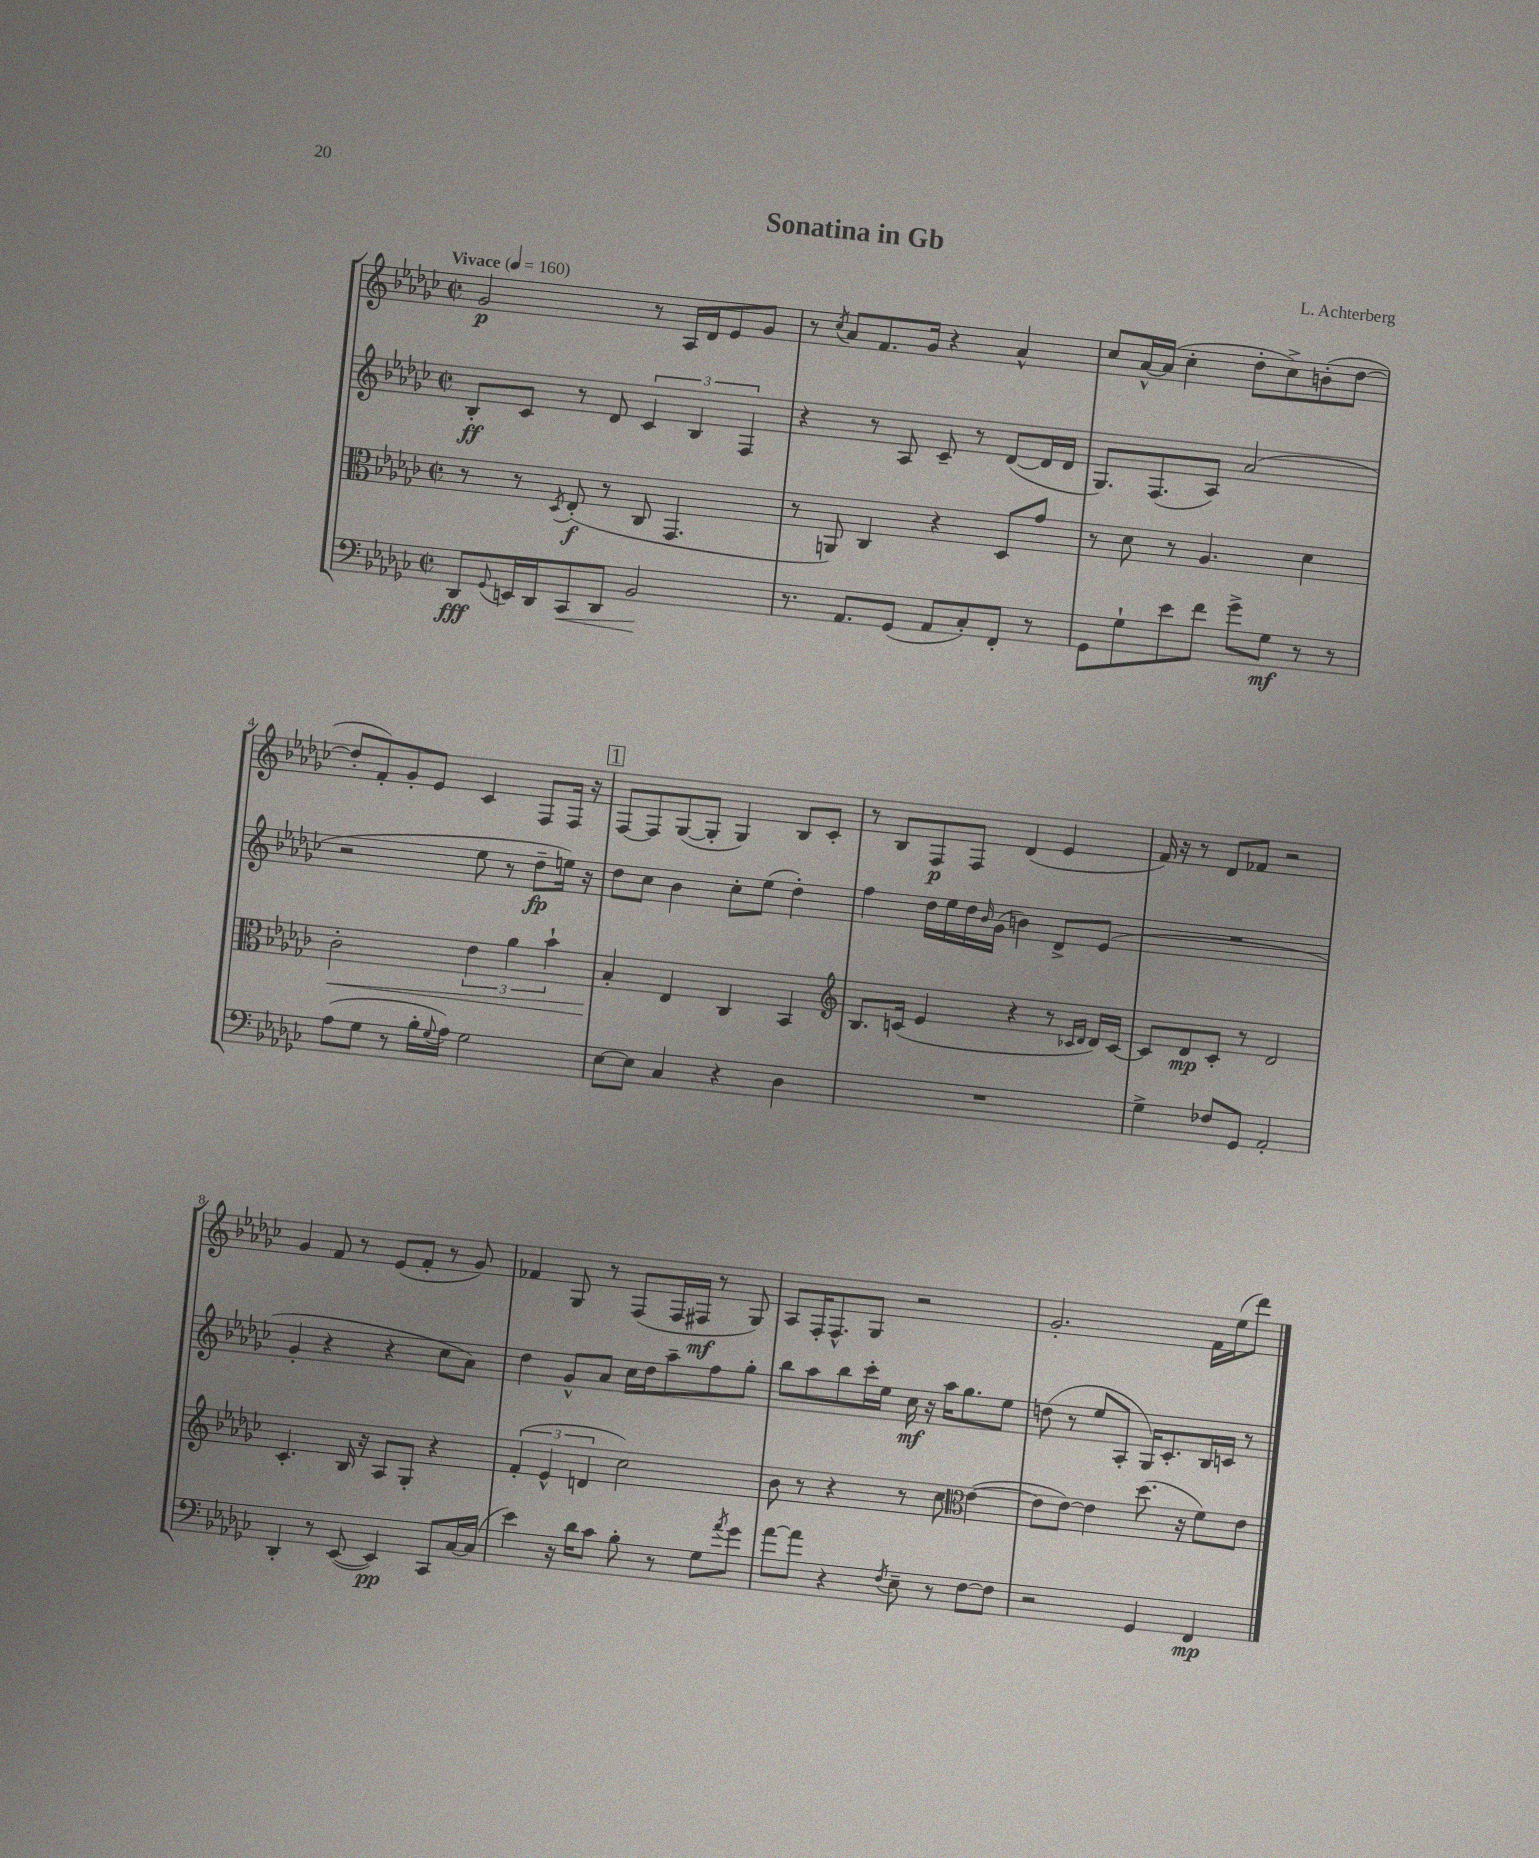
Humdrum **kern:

**kern	**kern	**kern	**kern
*staff4	*staff3	*staff2	*staff1
*clefF4	*clefC3	*clefG2	*clefG2
*k[b-e-a-d-g-c-]	*k[b-e-a-d-g-c-]	*k[b-e-a-d-g-c-]	*k[b-e-a-d-g-c-]
*M2/2	*M2/2	*M2/2	*M2/2
*met(c|)	*met(c|)	*met(c|)	*met(c|)
*MM160	*MM160	*MM160	*MM160
8DD-	8r	8B-'	2g-
8qqGG-	.	.	.
16EE	8r	8c-	.
16DD-	.	.	.
.	8qD-	.	.
8CC-	(8E-'	8r	.
8DD-	8r	8d-	.
2BB-	8C-	6c-	8r
.	4.GG-	.	16A-
.	.	6B-	.
.	.	.	16d-
.	.	.	8e-
.	.	6F	.
.	.	.	8g-
=	=	=	=
8.r	8r	4r	8r
.	.	.	8qcc-
.	8AA)	.	8a-
8.AA-	.	.	.
.	4C-	8r	8.f
(8GG-	.	8A-	.
.	.	.	16g-
8AA-	4r	8c-~	4r
8C-')	.	8r	.
8FF'	8D-	([8d-	4a-^^
8r	8g-	16d-]	.
.	.	16d-	.
=	=	=	=
8GG-	8r	8.G-)	8cc-
8G-`	8d-	.	[16a-^^
.	.	(8.F	(16a-]
8e-	8r	.	4cc-'
8f	4.A-	8A-)	.
8g-^	.	(2a-	8dd-'
8G-	.	.	8cc-^)
8r	4d-	.	(8b'
8r	.	.	[8dd-
=	=	=	=
(8A-	2c-'	2r	8dd-']
8G-	.	.	8f')
8r	.	.	8g-'
16B-'	.	.	8e-
8qqG-	.	.	.
16A-)	.	.	.
2G-	6e-	8ee-	4c-
.	.	8r	.
.	6a-	.	.
.	.	8dd-~	8F
.	6b-`	.	.
.	.	16ee)	16F
.	.	16r	16r
=	=	=	=
[8E-	4B-'	8dd-	[8F
8E-]	.	8cc-	8F]
4C-	4E-	4b-	([8G-
.	.	.	8G-']
4r	4C-	8cc-'	4G-)
.	.	(8ee-	.
4D-	4BB-	4dd-')	8B-
.	.	.	8c-'
=	=	=	=
*	*clefG2	*	*
1r	8.B-	4ff	8r
.	.	.	8B-
.	(16c	.	.
.	4e-	16dd-	8F
.	.	16ee-	.
.	.	16dd-	8F
.	.	16qqb-	.
.	.	(16g-	.
.	4r	4b)	(4d-
.	8r	8d-^	4e-
.	16qqc-	.	.
.	16qqd-	.	.
.	16d-)	(8e-	.
.	[16c-	.	.
=	=	=	=
4G-^	8c-]	1r	16f)
.	.	.	16r
.	8d-	.	8r
8F-	8c-'	.	8d-
8GG-	8r	.	8f-
2AA-'	2d-	.	2r
=	=	=	=
4DD-'	4.c-'	4g-'	4g-
8r	.	4r	8f
([8EE-	16B-	.	8r
.	16r	.	.
4EE-])	8A-	4r	(8e-
.	8G-'	.	8f'
8CC-	4r	8cc-	8r
[16C-	.	8a-)	8g-)
(16C-]	.	.	.
=	=	=	=
4e-)	(6f'	4dd-	4f-
.	6e-^^	.	.
16r	.	8g-^^	8G-
16d-	.	.	.
.	6d	.	.
8c-	.	8a-	8r
8B-'	2cc-)	16cc-	(8F
.	.	16dd-	.
8r	.	8aa-~	16F
.	.	.	16F#
8G-	.	8ff	8r
8qa-	.	.	.
8g-	.	8gg-'	8G-)
=	=	=	=
[8a-	8b-	8bb-	8A-
8a-]	8r	8aa-	16F'
.	.	.	8.F^^
4r	4r	8bb-	.
.	.	16ccc-'	8G-
.	.	16ee-	.
8qF	.	.	.
8E-~	8r	16cc-	2r
.	.	16r	.
8r	8cc-	16aa-	.
.	.	8.gg-	.
*	*clefC3	*	*
[8F	([4e-	.	.
8F]	.	8ee-	.
=	=	=	=
2r	8e-]	(8dd	2.g-'
.	[8e-)	8r	.
.	4e-]	8ee-	.
.	.	8A-'	.
4GG-	(8.dd-	16G-)	.
.	.	8.c-'	.
.	16r	.	.
4FF	8f)	16B-	16f
.	.	16c	(16ee-
.	8e-	8r	8ddd-)
==	==	==	==
*-	*-	*-	*-
